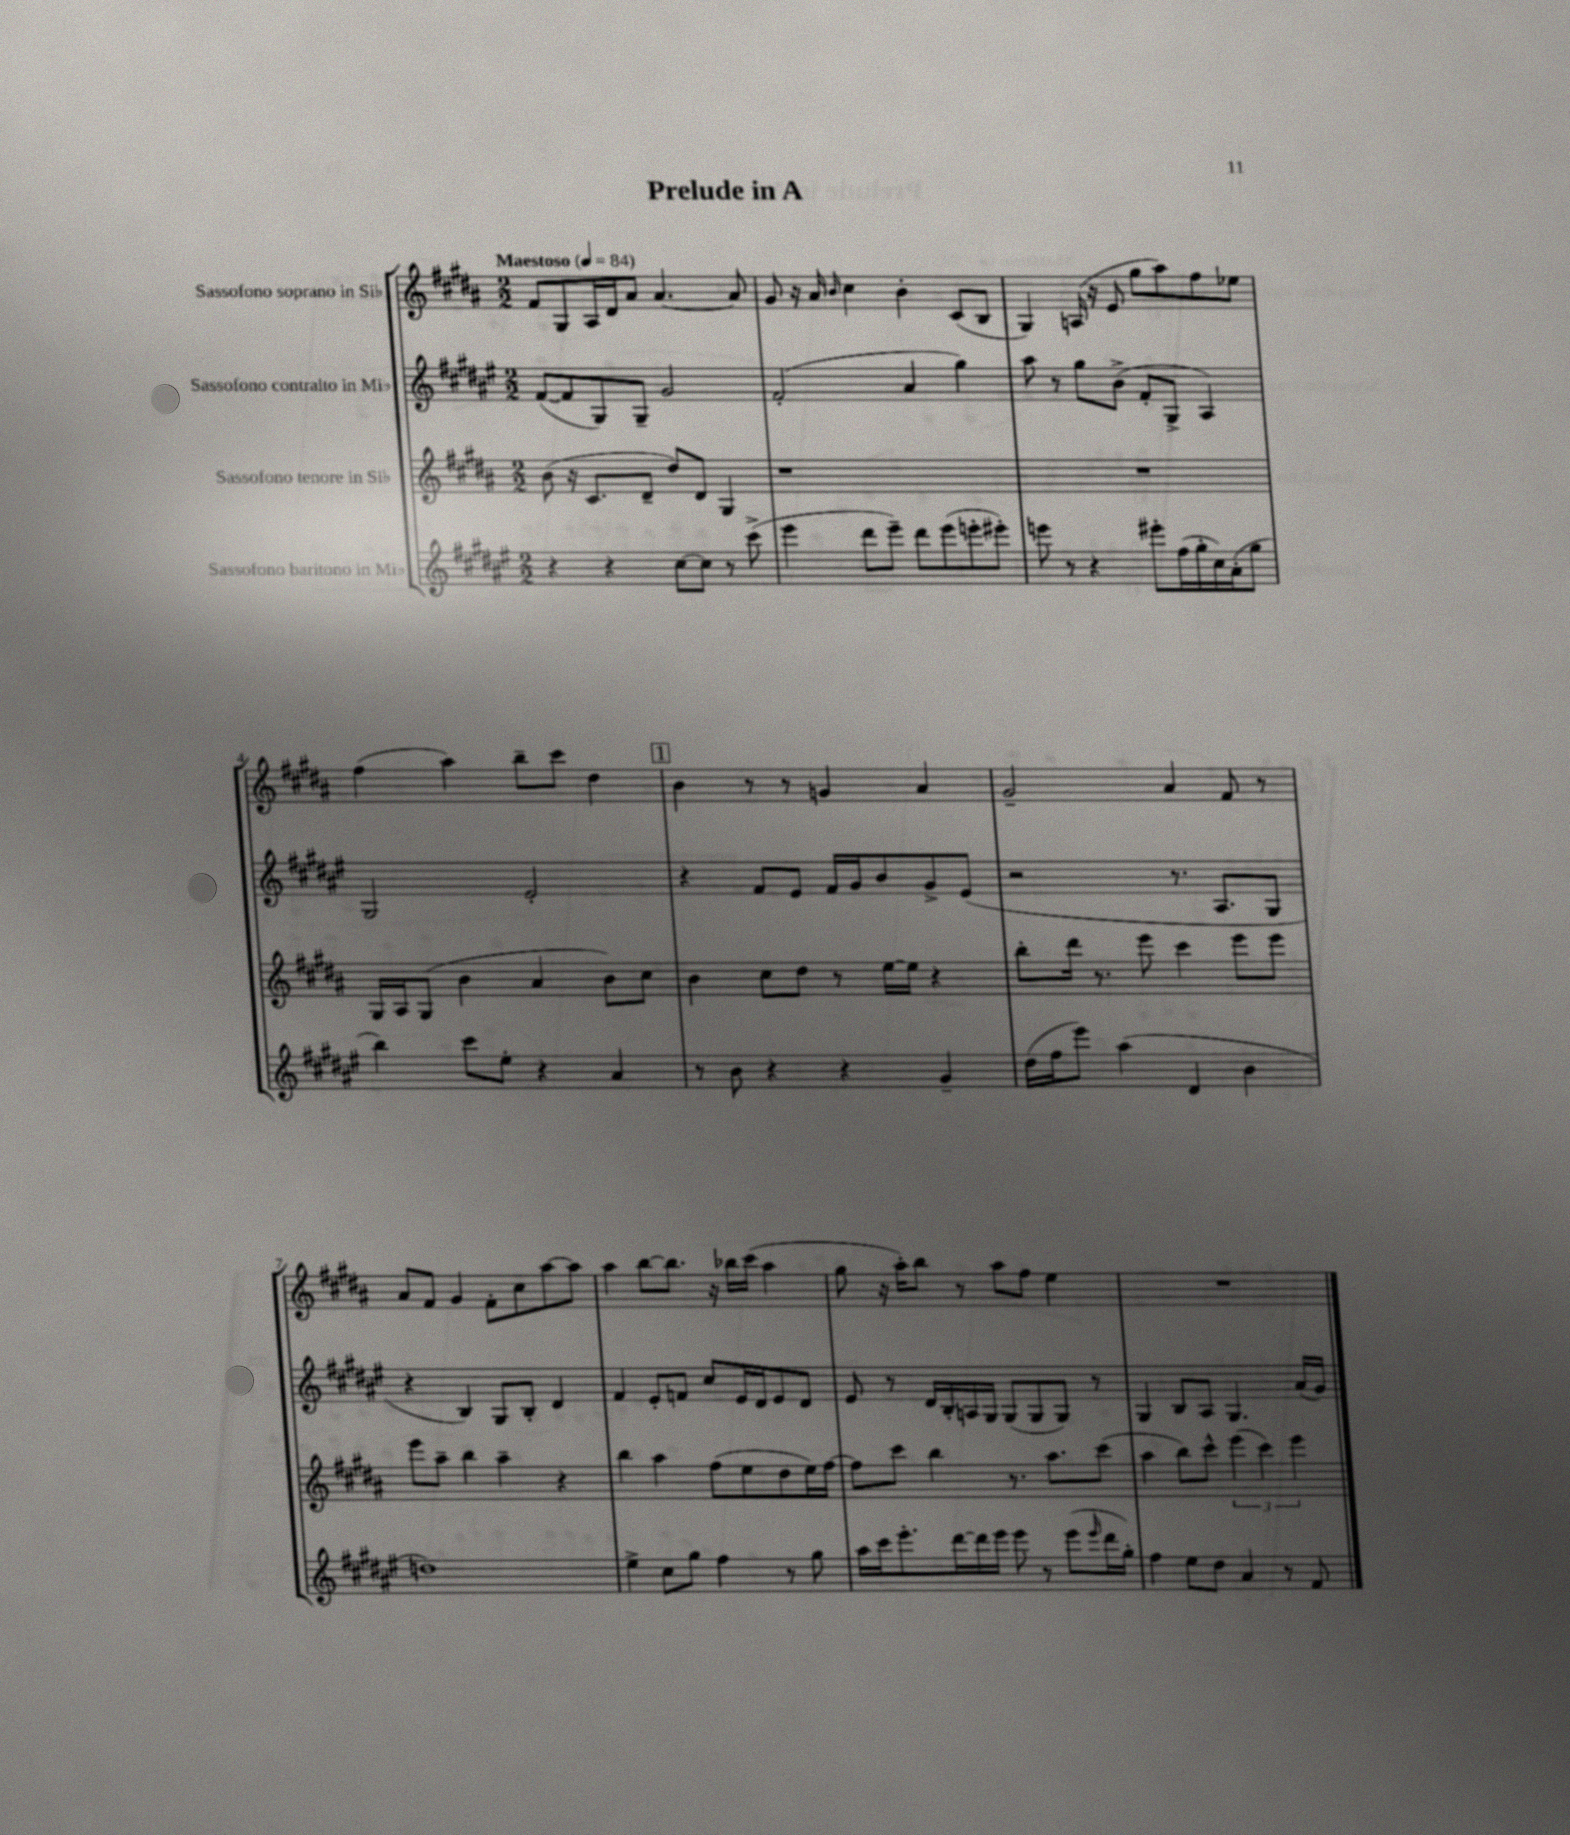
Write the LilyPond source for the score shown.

\header { title = "Prelude in A" }
<<
\new StaffGroup <<
\new Staff = "s0" \with { instrumentName = "Sassofono soprano in Sib" } {
    \clef treble \key b \major \numericTimeSignature \time 2/2 \tempo "Maestoso" 4 = 84
    fis'8 gis8 ais16 dis'16 ais'8 ais'4.~ ais'8 |
    gis'8 r16 ais'16 \grace { b'16 } cis''4 b'4-. cis'8( b8 |
    gis4) a16( r16 e'8 gis''8 ais''8) fis''8 ees''8 |
    fis''4( ais''4) b''8-- cis'''8 dis''4 |
    \mark \markup { \box "1" } b'4 r8 r8 g'4 ais'4 |
    gis'2-- ais'4 fis'8 r8 |
    ais'8 fis'8 gis'4 fis'8-. cis''8 ais''8~ ais''8 |
    ais''4 b''8~ b''8. r16 bes''16 cis'''16( ais''4 |
    gis''8 r16 ais''16-.) b''8 r8 ais''8 fis''8 e''4 |
    R1 \bar "|." |
}
\new Staff = "s1" \with { instrumentName = "Sassofono contralto in Mib" } {
    \clef treble \key fis \major \numericTimeSignature \time 2/2
    fis'8~( fis'8 gis8) gis8-- gis'2 |
    fis'2-.( ais'4 gis''4) |
    ais''8 r8 gis''8 b'8->( fis'8-. gis8-> ais4) |
    gis2 eis'2-. |
    \mark \markup { \box "1" } r4 fis'8 eis'8 fis'16 gis'16 b'8 gis'8-> eis'8( |
    r2 r8. ais8. gis8 |
    r4 b4) gis8 b8-. dis'4 |
    fis'4 eis'8-. f'8 cis''8 eis'16 dis'16 eis'8 dis'8 |
    eis'8 r8 dis'16 b16-. a16 gis16 gis8( gis8 gis8) r8 |
    gis4 b8 ais8 gis4. ais'16( gis'16) \bar "|." |
}
\new Staff = "s2" \with { instrumentName = "Sassofono tenore in Sib" } {
    \clef treble \key b \major \numericTimeSignature \time 2/2
    b'8( r16 cis'8. dis'8-- dis''8) dis'8 gis4 |
    r1 |
    R1 |
    gis16 ais16 gis8( b'4 ais'4 b'8) cis''8 |
    \mark \markup { \box "1" } b'4 cis''8 dis''8 r8 e''16~ e''16 r4 |
    b''8-. dis'''16 r8. e'''8 cis'''4 e'''8 e'''8 |
    e'''8 ais''8-- b''4 ais''4-- r4 |
    b''4 ais''4 fis''8( e''8 dis''8 e''16) fis''16~ |
    fis''8 cis'''8 b''4 r8. ais''8. cis'''8( |
    ais''4 b''8) cis'''8-^ \tuplet 3/2 { e'''4( cis'''4) e'''4 } \bar "|." |
}
\new Staff = "s3" \with { instrumentName = "Sassofono baritono in Mib" } {
    \clef treble \key fis \major \numericTimeSignature \time 2/2
    r4 r4 cis''8~ cis''8 r8 cis'''8->( |
    eis'''4 dis'''8 eis'''8--) dis'''8 eis'''8( e'''8-. eis'''8-.) |
    e'''8 r8 r4 eis'''8-. fis''16( gis''16-. cis''16) ais'16-.( gis''8 |
    b''4) cis'''8 eis''8-. r4 ais'4 |
    \mark \markup { \box "1" } r8 b'8 r4 r4 gis'4-- |
    dis''16( fis''16 eis'''8) ais''4( dis'4 b'4 |
    d''1) |
    eis''4-> cis''8 gis''8 fis''4 r8 gis''8 |
    ais''16 cis'''16 eis'''8.-. dis'''16~ dis'''16 eis'''16 eis'''8 r8 eis'''8( \grace { eis'''16 } dis'''16 gis''16-.) |
    fis''4 eis''8 dis''8 ais'4 r8 fis'8 \bar "|." |
}
>>
>>
